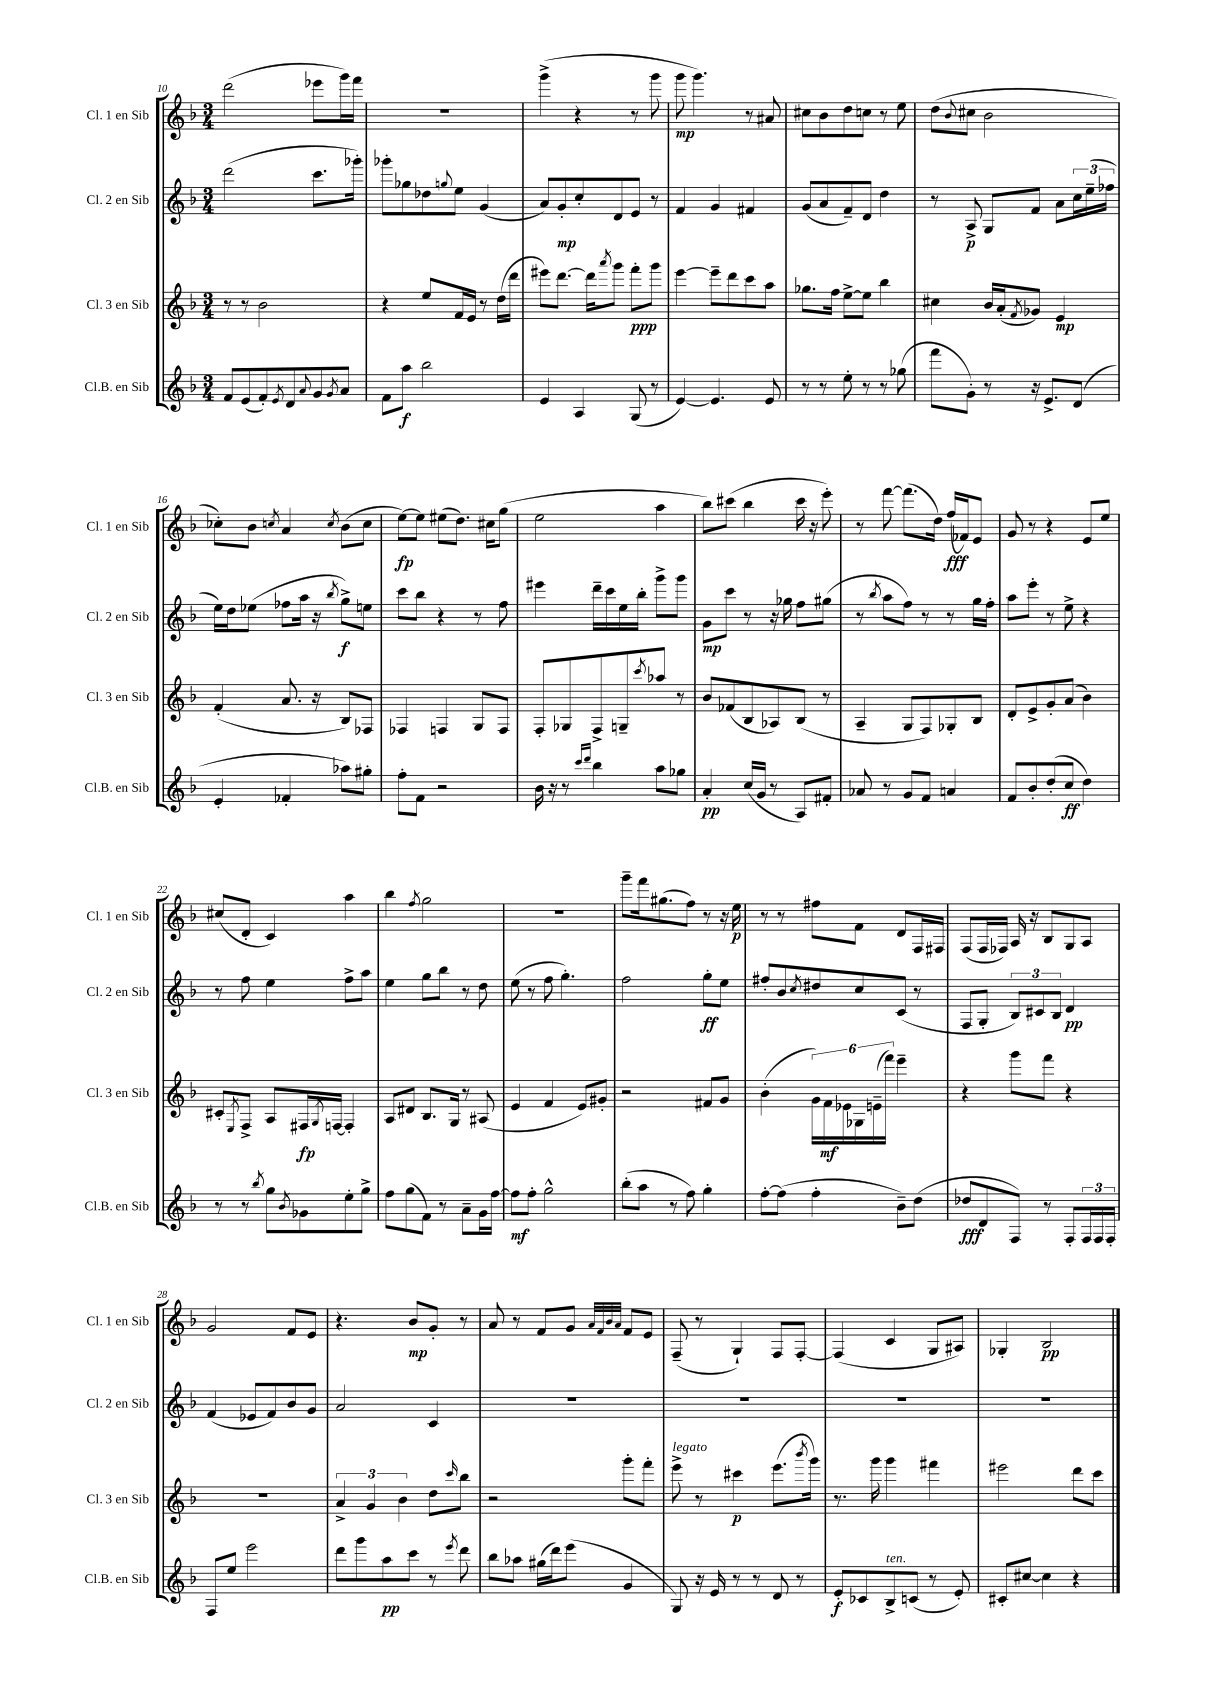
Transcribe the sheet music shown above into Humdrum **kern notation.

**kern	**kern	**kern	**kern
*staff4	*staff3	*staff2	*staff1
*clefG2	*clefG2	*clefG2	*clefG2
*k[b-]	*k[b-]	*k[b-]	*k[b-]
*M3/4	*M3/4	*M3/4	*M3/4
8f	8r	(2ddd	(2ddd
(8e	8r	.	.
8f')	2b-	.	.
8qe	.	.	.
8d	.	.	.
8qqa	.	.	.
8g	.	8.ccc	8eee-
8qg	.	.	.
8a	.	.	16ggg)
.	.	16ggg-')	16fff
=	=	=	=
8f	4r	8ggg-'	2.r
8aa	.	8gg-	.
2bb-	8ee	8dd-	.
.	.	8qqgg	.
.	16f	8ee	.
.	16e	.	.
.	8r	(4g	.
.	(16dd	.	.
.	16ddd	.	.
=	=	=	=
4e	8eee#)	8a)	(4ggg^
.	[8.ddd	8g'	.
4A	.	8cc'	4r
.	16ddd]	.	.
.	8qaaa	.	.
.	8ggg	8d	.
(8G	8fff'	8e	8r
8r	8ggg	8r	8ggg
=	=	=	=
[4e)	[4eee	4f	8ggg
.	.	.	4.ggg)
4.e]	8eee~]	4g	.
.	8ddd	.	.
.	8ccc	4f#	8r
8e	8aa	.	8a#
=	=	=	=
8r	8.gg-	(8g	8cc#
8r	.	8a	8b-
.	16ff	.	.
8ee'	[8ee^	8f~)	8dd
8r	8ee]	8d	8cc
8r	4bb-	4dd	8r
(8gg-	.	.	8ee
=	=	=	=
8fff	4cc#	8r	(8dd
.	.	.	8qqb-
8g')	.	8A^	8cc#
8r	16b-	8G	2b-
.	(16a'	.	.
.	8qf	.	.
16r	8g-)	8f	.
8.e^	.	.	.
.	4e	8a	.
(8d	.	24cc	.
.	.	(24ee~	.
.	.	24ff-	.
=	=	=	=
4e'	(4f'	16ee)	8cc-')
.	.	16dd	.
.	.	(8ee-	8b-
.	.	.	8qcc
4f-'	8.a	8ff-	4a
.	.	16aa	.
.	16r	16r	.
.	.	8qbb-	8qcc
8aa-)	8B-)	8gg^)	(8b-
8gg#'	8F-	8ee	8cc
=	=	=	=
8ff'	4F-	8ccc	[8ee)
8f	.	8bb-	8ee]
2r	4F	4r	(8ee#
.	.	.	8.dd)
.	8G	8r	.
.	.	.	16cc#
.	8F	8ff	(8gg
=	=	=	=
16b-	8F'	4eee#	2ee
16r	.	.	.
8r	8G-	.	.
16qqccc	.	.	.
16qqddd	.	.	.
4bb-	8F^	16ddd~	.
.	.	16ccc	.
.	8G~	16ee	.
.	.	16bb-'	.
.	8qccc	.	.
8aa	8aa-	8ggg^	4aa
8gg-	8r	8ggg	.
=	=	=	=
4a'	8b-	8g	8bb-)
.	(8f-	8ccc	(8ccc#
(16cc	8B-	8r	4bb-
16g	.	.	.
8r	8A-)	16r	.
.	.	16gg-	.
8A)	(8B-	8ff	16ccc#
.	.	.	16r
8f#'	8r	(8gg#	8eee')
=	=	=	=
8a-	4A~	8r	8r
.	.	8qbb-	.
8r	.	8aa	[8fff
8g	8G	8ff)	(8.fff]
8f	8F)	8r	.
.	.	.	16dd)
4a	8G-'	8r	(16ff
.	.	.	16f-)
.	8B-	16gg	8e
.	.	16ff'	.
=	=	=	=
8f	8d'	8aa	8g
8b-'	8e^	8eee'	8r
(8dd'	8g'	8r	4r
8cc	(8a	8ee^	.
4dd)	4b-)	4r	8e
.	.	.	8ee
=	=	=	=
8r	8c#'	8r	(8cc#
.	8qE	.	.
8r	8F^	8ff	8d'
8qbb-	.	.	.
8gg	8A	4ee	4c)
8qb-	.	.	.
8g-	16F#	.	.
.	8qG	.	.
.	[16F	.	.
8ee'	4F']	8ff^	4aa
8gg^	.	8aa	.
=	=	=	=
8ff	8A	4ee	4bb-
(8gg	8d#	.	.
.	.	.	8qff
8f)	8.B-	8gg	2gg
8r	.	8bb-	.
.	16G	.	.
8a~	8r	8r	.
16g	(8A#	8dd	.
[16ff	.	.	.
=	=	=	=
8ff]	4e	(8ee	2.r
8ff'	.	8r	.
2gg^^	4f	8ff	.
.	.	4.gg')	.
.	8e)	.	.
.	8g#'	.	.
=	=	=	=
(8bb-'	2r	2ff	8ggg~
8aa	.	.	16fff
.	.	.	(8.gg#
8r	.	.	.
8ff)	.	.	8ff)
4gg'	8f#	8gg'	8r
.	8g	8ee	16r
.	.	.	16ee
=	=	=	=
[8ff'	(4b-'	8ff#'	8r
(8ff]	.	8b-	8r
.	.	8qcc	.
4ff'	24g)	8dd#	8ff#
.	24f	.	.
.	24e-	.	.
.	24G-	8cc	8f
.	(24e~	.	.
.	24fff)	.	.
8b-~)	4eee~	(8c	8d
(8dd	.	8r	16F
.	.	.	16F#
=	=	=	=
8dd-	4r	8F	(8F
8d	.	8G'	16F
.	.	.	16F-)
8F)	8ggg	12B-)	16A
.	.	.	16r
.	.	12c#	.
8r	8fff	.	8B-
.	.	12B-	.
8F'	4r	4d	8G
24F	.	.	8A
24F	.	.	.
24F'	.	.	.
=	=	=	=
8F	2.r	(4f	2g
8ee	.	.	.
2eee	.	8e-	.
.	.	8f)	.
.	.	8b-	8f
.	.	8g	8e
=	=	=	=
8ddd	6a^	2a	4.r
8ggg	.	.	.
.	6g	.	.
8aa	.	.	.
.	6b-	.	.
8ccc	.	.	8b-
8r	8dd	4c	8g'
8qeee	16qqccc	.	.
8ddd	8bb-	.	8r
=	=	=	=
8bb-	2r	2.r	8a
8aa-	.	.	8r
(16gg#	.	.	8f
16ddd)	.	.	.
(8eee	.	.	8g
.	.	.	32qqa
.	.	.	32qqf
.	.	.	32qqb-
.	.	.	32qqa
4g	8ggg'	.	8f
.	8fff'	.	8e
=	=	=	=
8G)	8eee^	2.r	(8F~
16r	8r	.	8r
16e	.	.	.
8r	4ccc#	.	4G`)
8r	.	.	.
8d	(8.eee	.	8F
8r	.	.	[8F'
.	8qbbb-	.	.
.	16ggg)	.	.
=	=	=	=
8e'	8.r	2.r	(4F]
8c-	.	.	.
.	16ggg	.	.
8B-^	4ggg	.	4c
(8c	.	.	.
8r	4fff#	.	8G
8e')	.	.	8A#)
=	=	=	=
8c#'	2eee#	2.r	4G-'
[8cc#	.	.	.
4cc#]	.	.	2B-
4r	8ddd	.	.
.	8ccc	.	.
==	==	==	==
*-	*-	*-	*-
